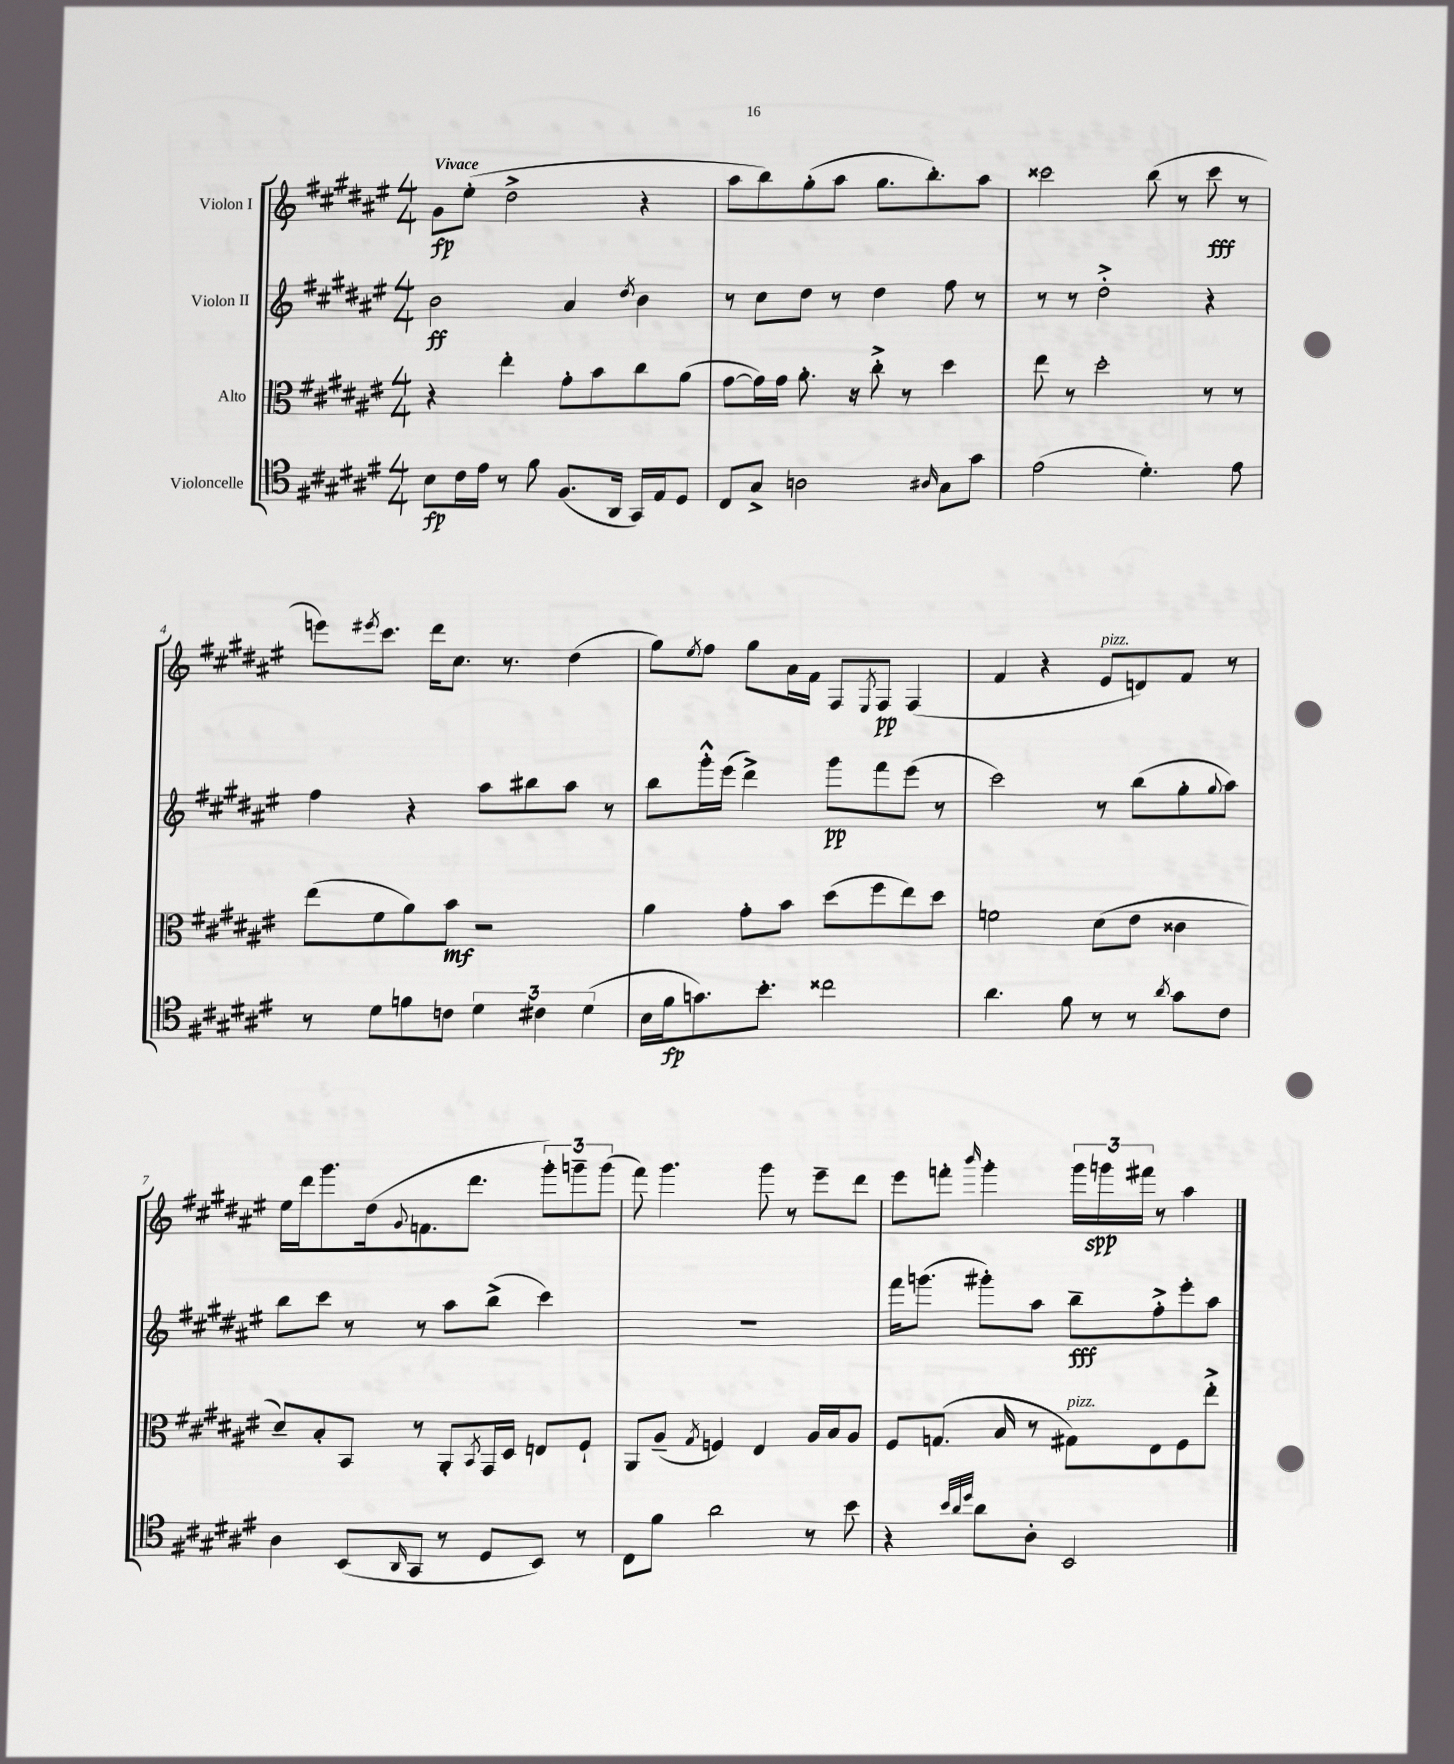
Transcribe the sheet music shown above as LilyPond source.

<<
\new StaffGroup <<
\new Staff = "s0" \with { instrumentName = "Violon I" } {
    \clef treble \key fis \major \numericTimeSignature \time 4/4 \tempo "Vivace"
    gis'8\fp eis''8-.( dis''2-> r4 |
    ais''8 b''8) gis''8-.( ais''8 gis''8. b''8.-.) ais''8 |
    cisis'''2 b''8( r8 cisis'''8\fff r8 |
    e'''8) \acciaccatura { eis'''8 } cis'''8. dis'''16 cis''8. r8. dis''4( |
    gis''8) \acciaccatura { eis''8 } fis''8 gis''8 ais'16 fis'16 fis8 \acciaccatura { eis8 } fis8\pp fis4( |
    fis'4 r4 eis'8^\markup { \italic "pizz." } d'8) fis'8 r8 |
    eis''16 dis'''16 gis'''8. dis''16( \appoggiatura { gis'8 } f'8. dis'''8. \tuplet 3/2 { gis'''8-.) g'''8-- g'''8( } |
    fis'''8) gis'''4. gis'''8 r8 eis'''8-- dis'''8 |
    eis'''8 f'''8-. \grace { b'''16 } gis'''4-. \tuplet 3/2 { gis'''16 g'''16\spp fis'''16 } r8 ais''4 \bar "|." |
}
\new Staff = "s1" \with { instrumentName = "Violon II" } {
    \clef treble \key fis \major \numericTimeSignature \time 4/4
    b'2\ff ais'4 \acciaccatura { dis''8 } b'4 |
    r8 cis''8 dis''8 r8 dis''4 fis''8 r8 |
    r8 r8 dis''2-.-> r4 |
    fis''4 r4 ais''8 bis''8 ais''8 r8 |
    b''8 gis'''16-.-^ eis'''16( dis'''4->) gis'''8\pp fis'''8 eis'''8( r8 |
    cis'''2) r8 b''8( gis''8-. \appoggiatura { gis''8 } ais''8) |
    b''8 cis'''8 r8 r8 ais''8 b''8->( cis'''4) |
    R1 |
    fis'''16 g'''8.( gis'''8-.) ais''8 b''8--\fff fis''8-.-> eis'''8-. ais''8 \bar "|." |
}
\new Staff = "s2" \with { instrumentName = "Alto" } {
    \clef alto \key fis \major \numericTimeSignature \time 4/4
    r4 eis''4-. gis'8-. b'8 cis''8 ais'8( |
    gis'8~ gis'16) gis'16 ais'8.-. r16 cis''8-.-> r8 dis''4 |
    eis''8 r8 dis''2-. r8 r8 |
    eis''8( fis'8 ais'8) b'8\mf r2 |
    ais'4 gis'8-. b'8 dis''8( fis''8 eis''8) dis''8 |
    f'2 dis'8( eis'8 cisis'4 |
    dis'8--) b8-. b,8 r8 ais,8-. \acciaccatura { b,8 } gis,16 dis16 e8 fis8-! |
    ais,8 ais8--( \acciaccatura { gis8 } f4) eis4 ais16 b16 ais8 |
    fis8 g8.( b16 r8 gis8^\markup { \italic "pizz." }) eis8 fis8 eis''8-.-> \bar "|." |
}
\new Staff = "s3" \with { instrumentName = "Violoncelle" } {
    \clef tenor \key fis \major \numericTimeSignature \time 4/4
    b8\fp cis'16 eis'16 r8 fis'8 fis8.( ais,16 gis,16) eis16 dis8 |
    cis8 gis8-> a2 \grace { ais16 } gis8 gis'8 |
    eis'2( dis'4.-.) eis'8 |
    r8 dis'8 f'8 c'8 \tuplet 3/2 { dis'4 cis'4 dis'4( } |
    b16 fis'16\fp g'8.) b'8.-. cisis''2 |
    ais'4. fis'8 r8 r8 \acciaccatura { ais'8 } gis'8 cis'8 |
    ais4 b,8( \grace { ais,16 } gis,8 r8 dis8 b,8) r8 |
    cis8 fis'8 ais'2 r8 b'8 |
    r4 \grace { b'32 ais'32 dis''32 } ais'8 ais8-. b,2 \bar "|." |
}
>>
>>
